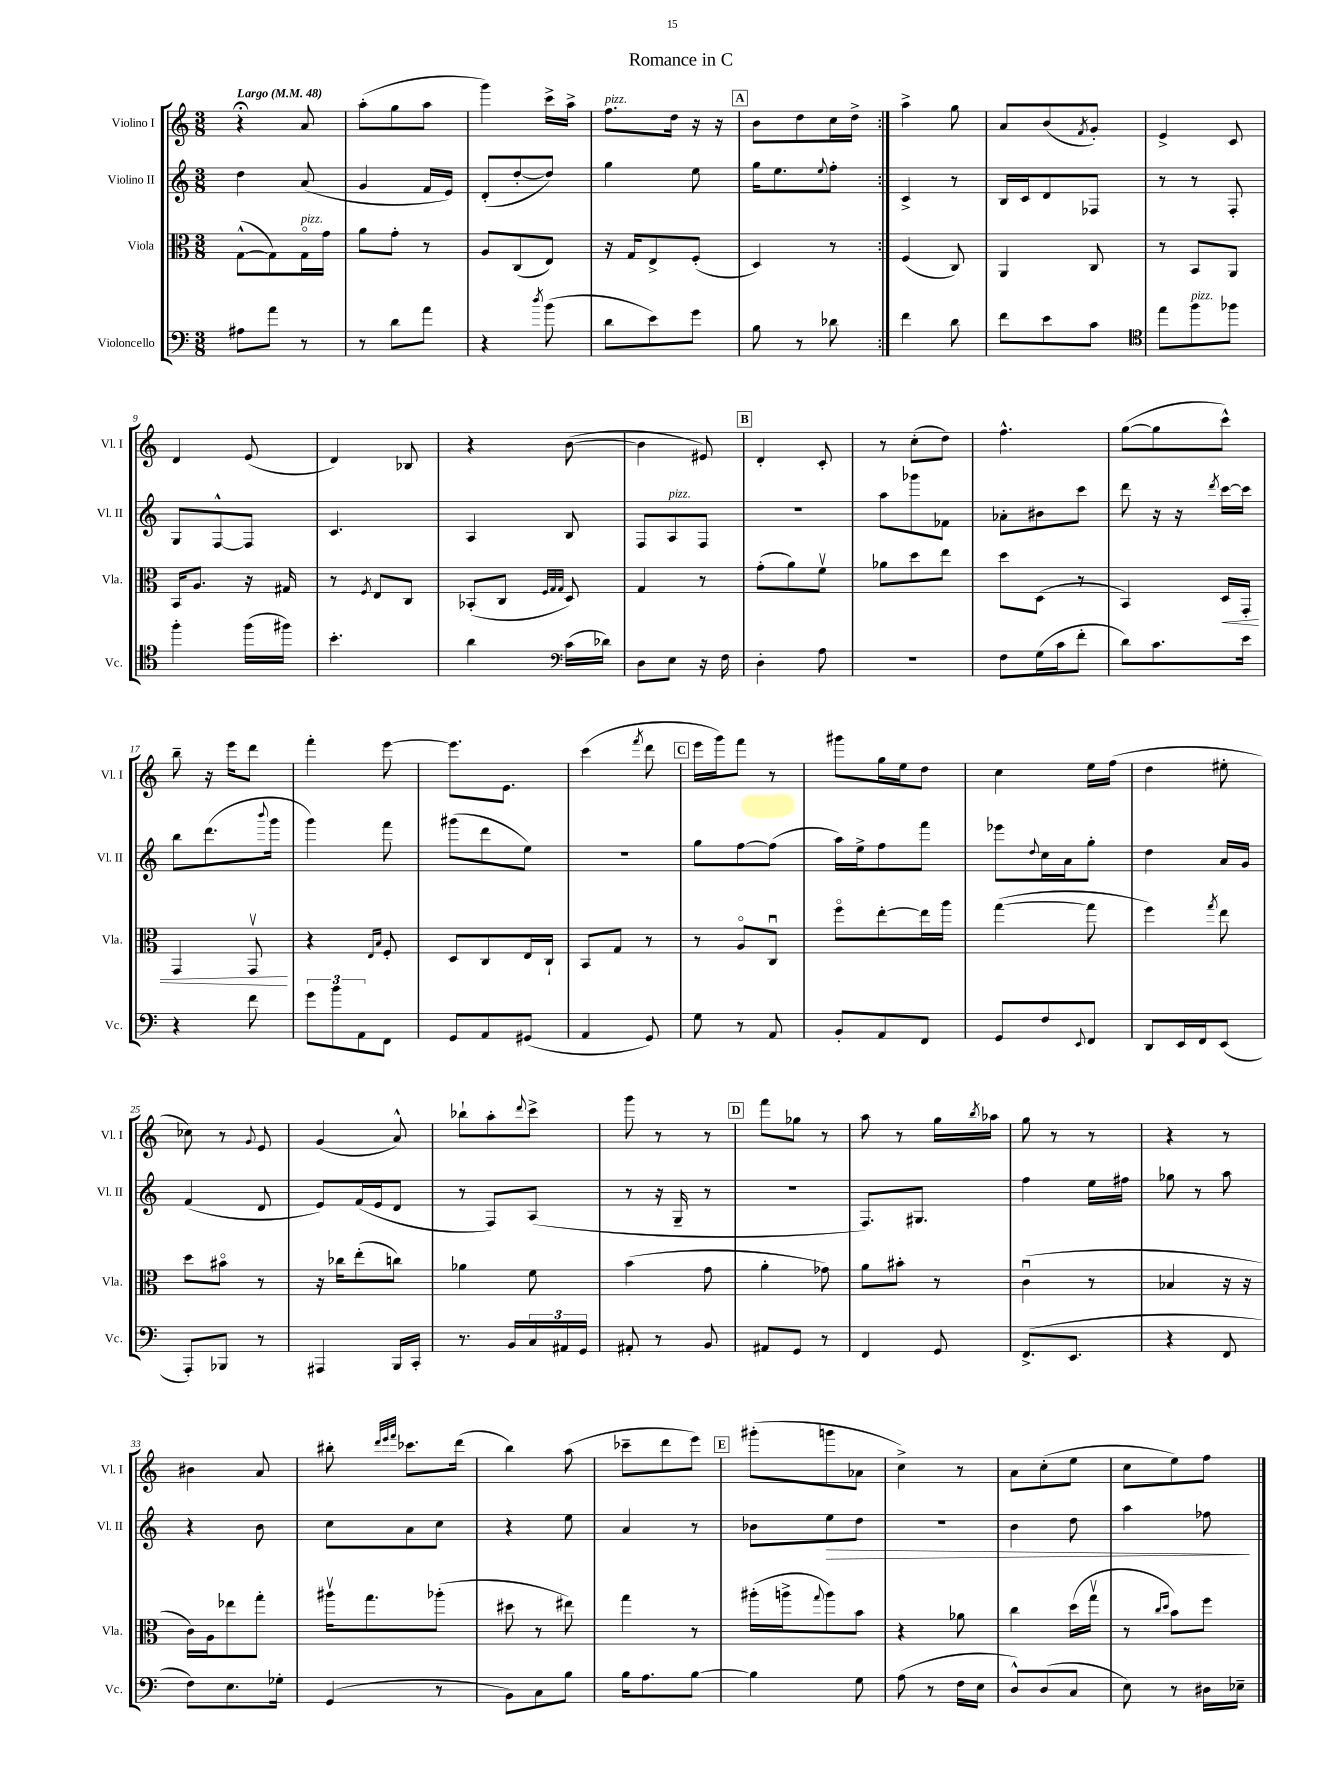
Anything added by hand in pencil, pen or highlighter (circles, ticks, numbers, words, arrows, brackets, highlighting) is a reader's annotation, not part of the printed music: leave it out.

**kern	**kern	**kern	**kern
*staff4	*staff3	*staff2	*staff1
*clefF4	*clefC3	*clefG2	*clefG2
*k[]	*k[]	*k[]	*k[]
*M3/8	*M3/8	*M3/8	*M3/8
*MM48	*MM48	*MM48	*MM48
8A#	([8G^^	4dd	4r;
8a	8G])	.	.
8r	16Go	(8a	8a
.	16g	.	.
=	=	=	=
8r	8a	4g	(8aa'
8d	8g'	.	8gg
8a	8r	16f	8aa
.	.	16e)	.
=	=	=	=
4r	8A	(8d'	4ggg)
.	(8C	[8dd'	.
8qdd	.	.	.
(8b	8E)	8dd])	16ccc^
.	.	.	16aa^
=	=	=	=
8d	16r	4gg	8.ff
.	16G	.	.
8e)	8E^	.	.
.	.	.	16dd
8g	(8F'	8ee	16r
.	.	.	16r
=	=	=	=
8B	4D)	16gg	8b
.	.	8.ee	.
8r	.	.	8dd
.	.	8qqee	.
8d-	8r	8ff'	16cc
.	.	.	16dd^
=:|!	=:|!	=:|!	=:|!
4f	(4F	4c^	4aa^
8d	8C)	8r	8gg
=	=	=	=
8f	4AA	16B	8a
.	.	16c	.
8e	.	8d	(8b
.	.	.	8qf
8c	8C	8F-	8g')
=	=	=	=
*clefC4	*	*	*
8ee	8r	8r	4e^
8ff	8BB	8r	.
8ff-	8AA	8F'	8c
=	=	=	=
4ff'	16BB	8G	4d
.	8.A	.	.
.	.	[8F^^	.
(16ff	16r	8F]	(8e
16ff#)	16G#	.	.
=	=	=	=
4.b'	8r	4.c	4d)
.	8qF	.	.
.	8E	.	.
.	8C	.	8B-
=	=	=	=
4a	(8BB-'	4A	4r
.	8C	.	.
*clefF4	*	*	*
.	32qqF	.	.
.	32qqG	.	.
.	32qqG	.	.
(16c	8D)	8B	([8b
16d-)	.	.	.
=	=	=	=
8D	4G	8F	4b]
8E	.	8A	.
16r	8r	8F	8e#)
16F	.	.	.
=	=	=	=
4D'	(8g'	4.r	4d'
.	8a)	.	.
8A	8fv	.	8c'
=	=	=	=
4.r	8a-	8aa	8r
.	8dd	8ggg-	(8cc'
.	8ee	8f-	8dd)
=	=	=	=
8F	8dd	8a-'	4.ff^^
(16G	(8D	8b#	.
16c	.	.	.
8f'	8r	8ccc	.
=	=	=	=
8d)	4BB)	8ddd	([8gg
8.c	.	16r	8gg]
.	.	16r	.
.	.	8qddd	.
.	16D	[16ccc	8ccc^^)
16e	16GG'	16ccc]	.
=	=	=	=
4r	4GG	8bb	8bb~
.	.	(8.ddd	16r
.	.	.	16eee
8f	8GGv	.	8ddd
.	.	8qqbbb	.
.	.	16ggg	.
=	=	=	=
12g	4r	4ggg)	4fff'
12b	.	.	.
12AA	.	.	.
.	16qqE	.	.
.	16qqB	.	.
8FF	8F'	8fff	[8eee
=	=	=	=
8GG	8D	(8ggg#	8.eee]
8AA	8C	8ddd	.
.	.	.	8.e
(8GG#	16E	8ee)	.
.	16C`	.	.
=	=	=	=
4AA	8BB	4.r	(4ccc
.	8G	.	.
.	.	.	8qfff
8GG)	8r	.	8ddd
=	=	=	=
8G	8r	8gg	16eee
.	.	.	16ggg)
8r	8Ao	[8ff	8fff
8AA	8Cu	(8ff]	8r
=	=	=	=
8BB'	8ffo	16aa)	8ggg#
.	.	16ee^	.
8AA	[8ee'	8ff	16gg
.	.	.	16ee
8FF	16ee]	8fff	8dd
.	16aa	.	.
=	=	=	=
8GG	([4gg	8eee-	4cc
.	.	8qqdd	.
8F	.	16cc	.
.	.	16a	.
8qqEE	.	.	.
8FF	8gg]	8gg'	16ee
.	.	.	(16ff
=	=	=	=
8DD	4ff)	4dd	4dd
16EE	.	.	.
16FF	.	.	.
.	8qgg	.	.
(8EE	8ee	16a	8ee#'
.	.	16g	.
=	=	=	=
8AAA')	8dd	(4f	8cc-)
8BBB-	8b#o	.	8r
.	.	.	8qqg
8r	8r	8d	8e
=	=	=	=
4AAA#	16r	8e)	(4g
.	16cc-	.	.
.	(8ee'	(16f	.
.	.	16e	.
16BBB	8cc)	8d	8a^^)
16CC'	.	.	.
=	=	=	=
8.r	4a-	8r	8bb-`
.	.	8F)	8aa'
16BB	.	.	.
.	.	.	8qqddd
24C	8f	(8A	8ccc^
24AA#	.	.	.
24GG	.	.	.
=	=	=	=
8AA#'	(4b	8r	8ggg
8r	.	16r	8r
.	.	16G~	.
8BB	8g	8r	8r
=	=	=	=
8AA#	4a'	4.r	8fff
8GG	.	.	8gg-
8r	8g-)	.	8r
=	=	=	=
4FF	8a	8.F)	8aa
.	8b#'	.	8r
.	.	8.G#	.
8GG	8r	.	16gg
.	.	.	8qbb
.	.	.	16aa-
=	=	=	=
(8.FF^	(4cu	4ff	8gg
.	.	.	8r
8.EE	.	.	.
.	8r	16ee	8r
.	.	16ff#	.
=	=	=	=
4r	4B-	8gg-	4r
.	.	8r	.
8FF	16r	8aa	8r
.	16r	.	.
=	=	=	=
8F)	16c)	4r	4b#
.	16A	.	.
8.E	8ee-	.	.
.	8gg'	8b	8a
16G-'	.	.	.
=	=	=	=
(4GG	16aa#v	8cc	8bb#'
.	8.gg	.	.
.	.	.	32qqddd
.	.	.	32qqeee
.	.	.	32qqfff
.	.	8a	8.ccc-
8r	(8aa-'	8cc	.
.	.	.	(16ddd
=	=	=	=
8BB)	8dd#	4r	4bb)
8C	8r	.	.
8B	8ee#)	8ee	(8aa
=	=	=	=
16B	4gg	4a	8ccc-~
8.A	.	.	.
.	.	.	8ddd
[8B	8r	8r	8eee)
=	=	=	=
4B]	(16aa#'	8b-	(8ggg#'
.	16aa^	.	.
.	8qqgg	.	.
.	8aa)	8ee	8ggg
8G	8b	8dd	8a-
=	=	=	=
(8A	4r	4.r	4cc^)
8r	.	.	.
16F	8a-	.	8r
16E	.	.	.
=	=	=	=
8D^^)	4cc	4b	8a
(8D	.	.	(8cc'
8C	(16dd	8dd	8ee
.	16ggv	.	.
=	=	=	=
8E)	8r	4aa	8cc
.	16qqcc	.	.
.	16qqdd	.	.
8r	8b)	.	8ee)
16D#	8ff	8ff-	8ff
16E-~	.	.	.
==	==	==	==
*-	*-	*-	*-
